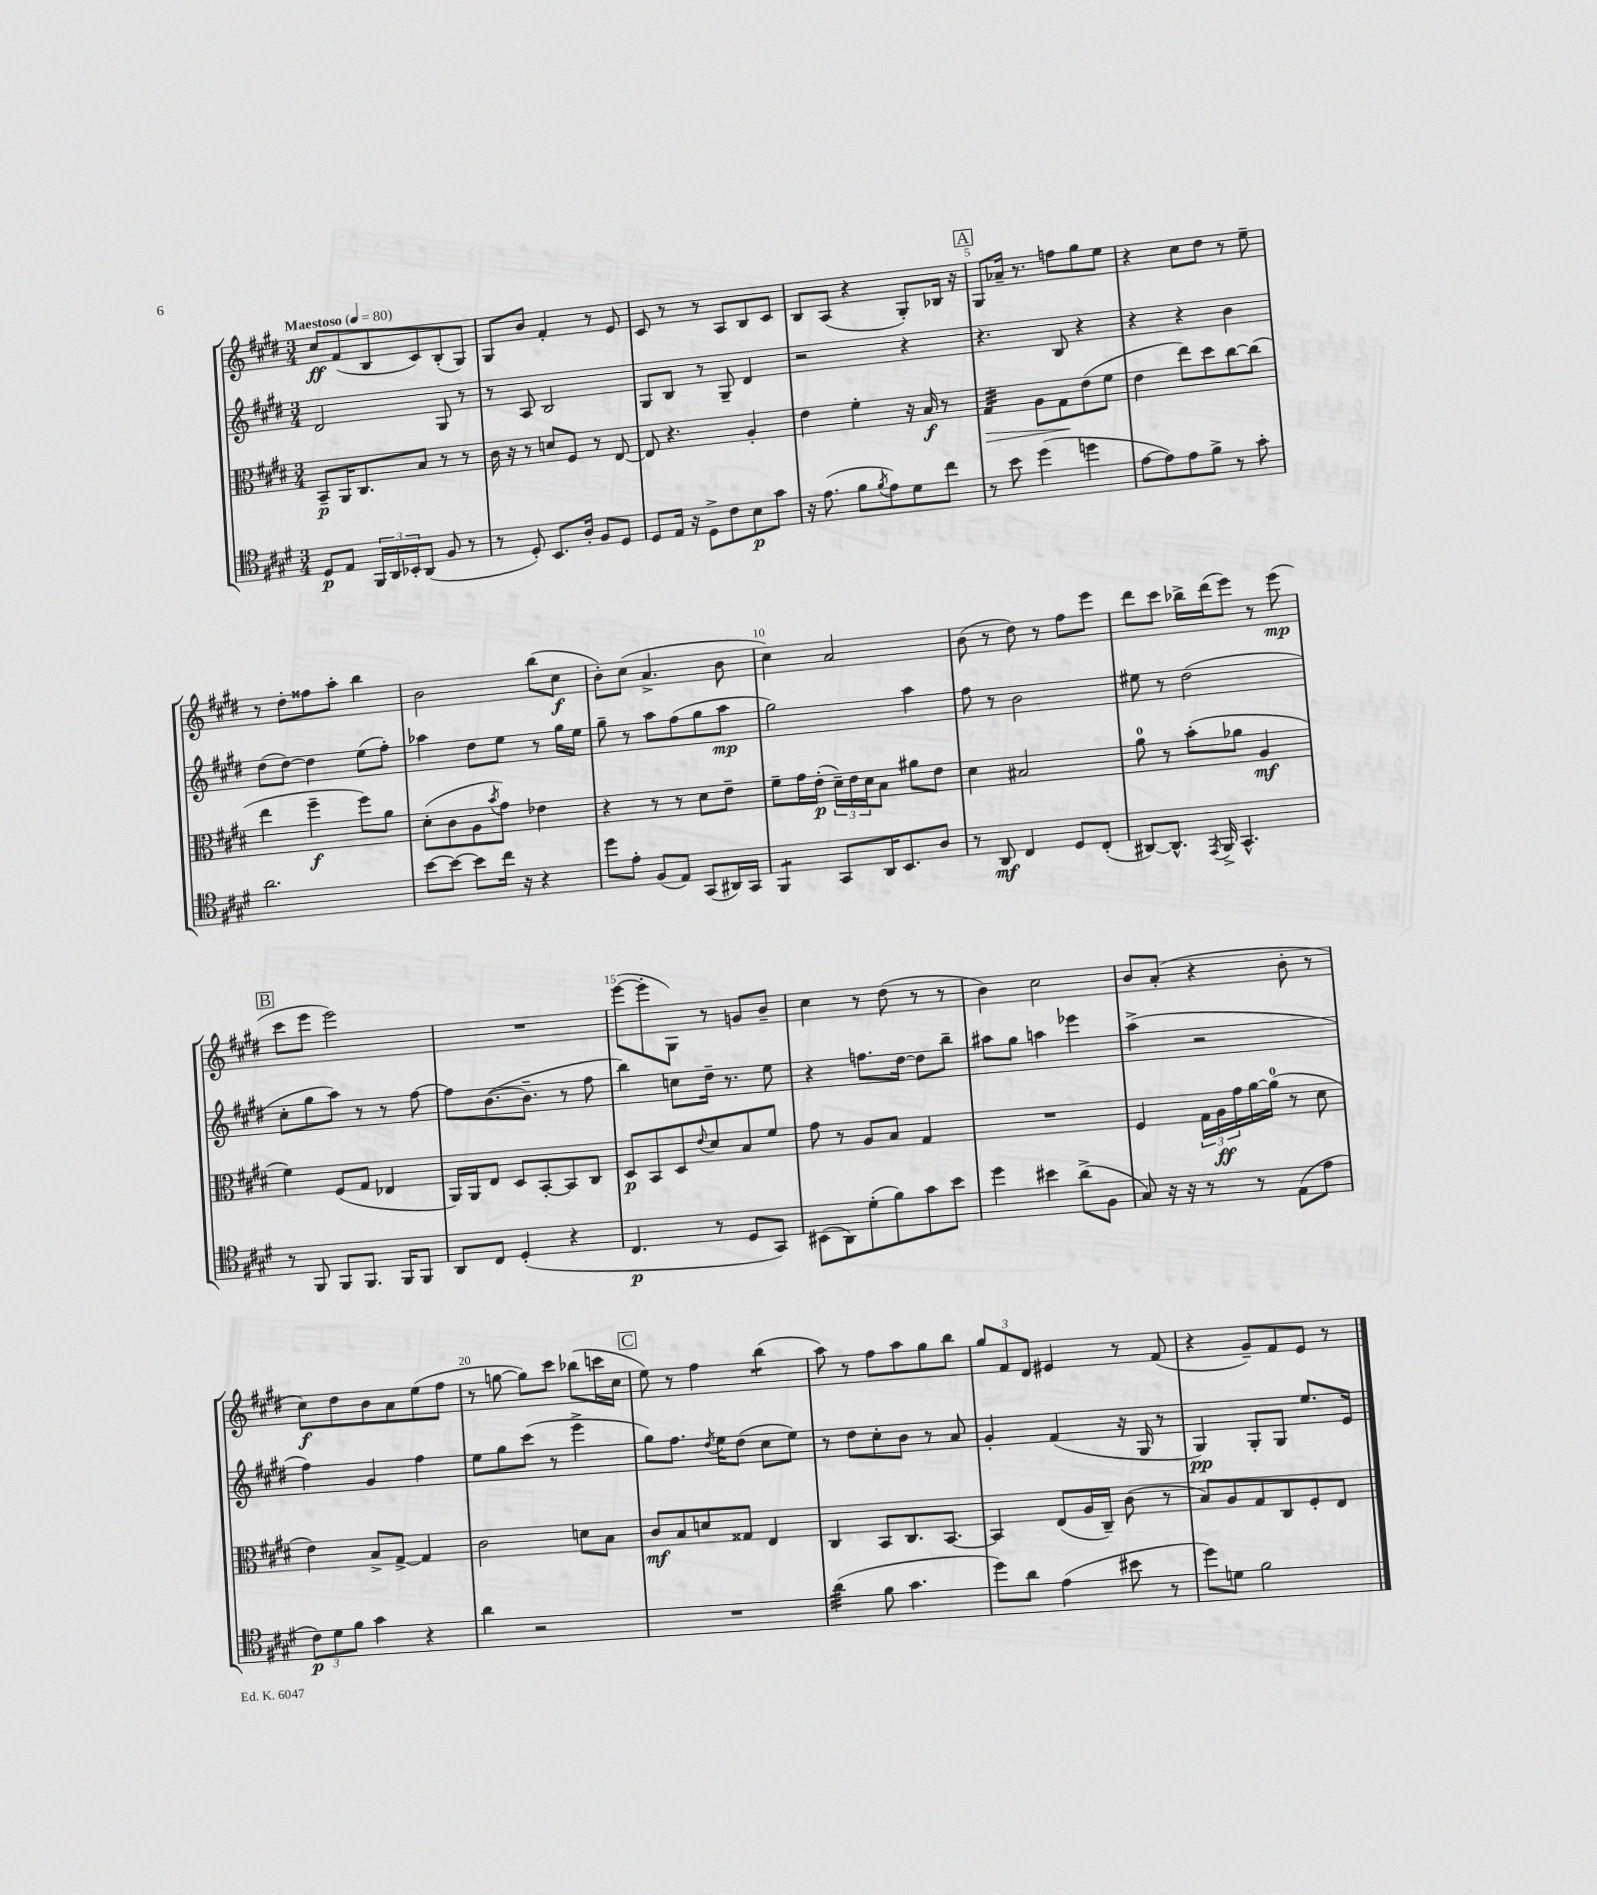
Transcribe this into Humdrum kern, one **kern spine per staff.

**kern	**kern	**kern	**kern
*staff4	*staff3	*staff2	*staff1
*clefC4	*clefC3	*clefG2	*clefG2
*k[f#c#g#d#]	*k[f#c#g#d#]	*k[f#c#g#d#]	*k[f#c#g#d#]
*M3/4	*M3/4	*M3/4	*M3/4
*MM80	*MM80	*MM80	*MM80
8D#/L	8BB~/L	2d#/	8cc#/L
8E/J	16AA/K	.	(8f#/
.	8.C#/	.	.
24FF#/LL	.	.	8B/
24AA/	.	.	.
24BB-'/J	.	.	.
(8AA/J	8B/J	.	8c#/)
8F#/	8r	8G#/	(8B'/
8r	8r	8r	8G#/J)
=	=	=	=
8r	16c#\	8r	8G#/L
.	16r	.	.
8D#'/)	8r	8A/	8b/J
8.BB/L	8d/L	2B/	4f#'/
.	8F#/J	.	.
16A'/Jk	.	.	.
8F#/L	8r	.	8r
8D#/J	[8E/	.	8e/
=	=	=	=
8D#/L	8E/]	8G#/L	8c#/
16E/Jk	4.r	8B/J	8r
16r	.	.	.
8D#^\L	.	8r	8r
8c#\	.	8G#~/	8A/L
8B\	4A'/	4d#/	8B/
8g#\J	.	.	8c#/J
=	=	=	=
16r	4e\	2r	8B/L
(8.e\	.	.	.
.	.	.	(8A/J
8f#\L	4f#'\	.	4r
8qf#/	.	.	.
8e\)	.	.	.
8d#\	16r	4r	8G#'/L)
.	16B/	.	.
8cc#\J	8r	.	16B-/Jk
.	.	.	16r
=	=	=	=
8r	4G#/	4.r	8G#/L
8b\	.	.	16a-~/Jk
.	.	.	8.r
(4dd#\	8A\L	.	.
.	8G#\	8B/	8ff\L
4dd\	(8e\	4r	8gg#\
.	8f#\J	.	8ee\J
=	=	=	=
[8e\L	4e\	4r	4r
8e\])	.	.	.
8e\	8ee\L)	4r	8cc#\L
8f#^\J	8dd#\	.	8dd#\J
8r	[8cc#\	4b\	8r
8g#'\	(8cc#\]J	.	8ee~\
=	=	=	=
2.a\	4ee\	(8dd#\L	8r
.	.	[8dd#\J)	8dd#'\L
.	4ff#~\	4dd#\]	8ff##\
.	.	.	8aa'\J
.	8ff#\L)	(8ee\L	4bb\
.	8a\J	8ff#'\J)	.
=	=	=	=
[8b\L	(8d#'\L	4aa-\	2b\
8b\_J	8c#\	.	.
8b\]L	8A\	8dd#\L	.
.	8qb/	.	.
16cc#\Jk	8g#\J)	8ee\J	.
16r	.	.	.
4r	4e-\	8r	(8bb\L
.	.	16gg#\LL	8cc#\J
.	.	16ee\JJ	.
=	=	=	=
8dd#\L	4r	8gg#~\	8b'\L)
8e'\J	.	8r	(8cc#\J
(8F#/L	8r	8aa\L	4.a^/
8E/J)	8r	(8ff#\	.
(8GG#/L	8d#\L	8gg#\	.
16AA#/L)	8e~\J	8aa\J	8b\
16GG#/JJ	.	.	.
=	=	=	=
4FF#/	8f#~\L	2gg#\)	4cc#\)
.	16g#\L	.	.
.	(16e'\JJ	.	.
8GG#/L	24d#~\LL)	.	2a/
.	24e\	.	.
.	24d#\J	.	.
16AA/K	8B\J	.	.
8.BB/	.	.	.
.	8a#\L	4aa\	.
8A/J	8e\J	.	.
=	=	=	=
8r	4d#\	8ff#\	(8b\
8AA/	.	8r	8r
4C#/	2B#/	2b\	8dd#\)
.	.	.	8r
8D#/L	.	.	8ff#\L
(8C#'/J	.	.	8eee\J
=	=	=	=
[8AA#/L)	8a\	8ee#\	8ddd#\L
8.AA#^^/]J	8r	8r	8ccc#\J
.	(8b'\L	(2dd#\	16bb-^\LL
8qEE/	.	.	.
16FF#^/	.	.	(16ddd#\J
4.GG#^^/	8a-\J	.	8eee\J)
.	4A/	.	8r
.	.	.	(8eee\
=	=	=	=
8r	4f#\)	8cc#'\L	8ccc#\L
8FF#/	.	8gg#\	8eee\J
8FF#/L	(8F#/L	8aa\J)	2eee\)
8.FF#/J	8G#/J	8r	.
.	4E-/	8r	.
16FF#/LK	.	.	.
8FF#/J	.	[8ff#\	.
=	=	=	=
8AA/L	16AA/LL)	8ff#\]L	2.r
.	16AA/J	.	.
8C#/J	8E/J	([8.b\	.
(4D#'/	8D#/L	.	.
.	.	8.b~\]J	.
.	[8BB'/	.	.
4r	8BB/]	8r	.
.	8C#/J	8ff#\	.
=	=	=	=
4.C#/	8D#/L	4bb\)	([8eee\L
.	8BB/	.	8eee'\]
.	8D#/	8cc\L	8G#\J)
.	8qqe/	.	.
8r	8d#/	16dd#~\Jk	8r
.	.	8.r	.
8D#/L	8B/	.	8g/L
8GG#/J)	8f#/J	8ee\	8b~/J
=	=	=	=
(8BB#\L	8g#\	4r	4cc#\
8AA\)	8r	.	.
(8d#'\	8A/L	8.ff\L	8r
8f#\)	8B/J	.	(8dd#\
.	.	[16dd#\Jk	.
8g#\	4G#/	8dd#\]L	8r
8b\J	.	8bb~\J	8r
=	=	=	=
4dd#\	2.r	8aa#\L	4b\)
.	.	8gg#\J	.
4b#\	.	4aa\	2cc#\
(8a^\L	.	4eee-\	.
8F#\J	.	.	.
=	=	=	=
8G#/)	4F#/	(4aa^\	8b/L
16r	.	.	(8a'/J
16r	.	.	.
8r	24G#\LL	2r	4r
.	24A\	.	.
.	24g#\	.	.
8r	[16a\	.	.
.	(16a\]JJ	.	.
(8E\L	8r	.	8b'\
8e\J	8d#\	.	8r
=	=	=	=
12c#\L)	4e\)	4ff#\)	8cc#\L)
12d#\	.	.	.
.	.	.	8dd#\
12f#\J	.	.	.
4g#\	8B^/L	4g#/	8b\
.	[8G#^/J	.	8a\
4r	4G#/]	4ff#\	(8ee\
.	.	.	8ff#\J
=	=	=	=
4a\	2c#\	8ee\L	8r
.	.	8gg#\	[8gg\
2r	.	(8ccc#\J	8gg\]L)
.	.	8r	8ccc#\J
.	8d\L	4eee^\	(8bb-\L
.	8B\J	.	16ccc\L
.	.	.	16cc#\JJ
=	=	=	=
2.r	8c#/L	8gg#\L)	8ee\)
.	8B/	8.ff#\J	8r
.	8d/	.	4ff#\
.	.	8qdd#/	.
.	.	16ee\LK	.
.	8G##/J	(8dd#\J	.
.	4E/	8cc#\L	(4bb\
.	.	8ee\J)	.
=	=	=	=
(4a\	4C#/	8r	8aa\)
.	.	8dd#\L	8r
8f#\	8BB/L	8cc#'\	8ff#\L
4.g#\	8.C#/	8b\J	8aa\
.	.	8r	8gg#\
.	[8.BB/J	.	.
.	.	8a/	8bb\J
=	=	=	=
8dd#\L)	4BB/]	4g#'/	12gg#/L
.	.	.	12f#/
8a\J	.	.	.
.	.	.	12d#/J
(4e\	(8E/L	(4f#/	4e#/
.	16A/L	.	.
.	16C#~/JJ)	.	.
8b#\	(8c#\	16r	8r
.	.	16G#/	.
8r	8r	8r	(8f#/
=	=	=	=
8dd#\L)	8B/L)	4G#/)	4r
8d\J	8A/	.	.
2f#\	8G#/	8G#'/L	8g#~/L)
.	8C#/	8G#/J	8f#/
.	8F#'/	8.ee/L	8e/J
.	8E/J	.	8r
.	.	16e/Jk	.
==	==	==	==
*-	*-	*-	*-
